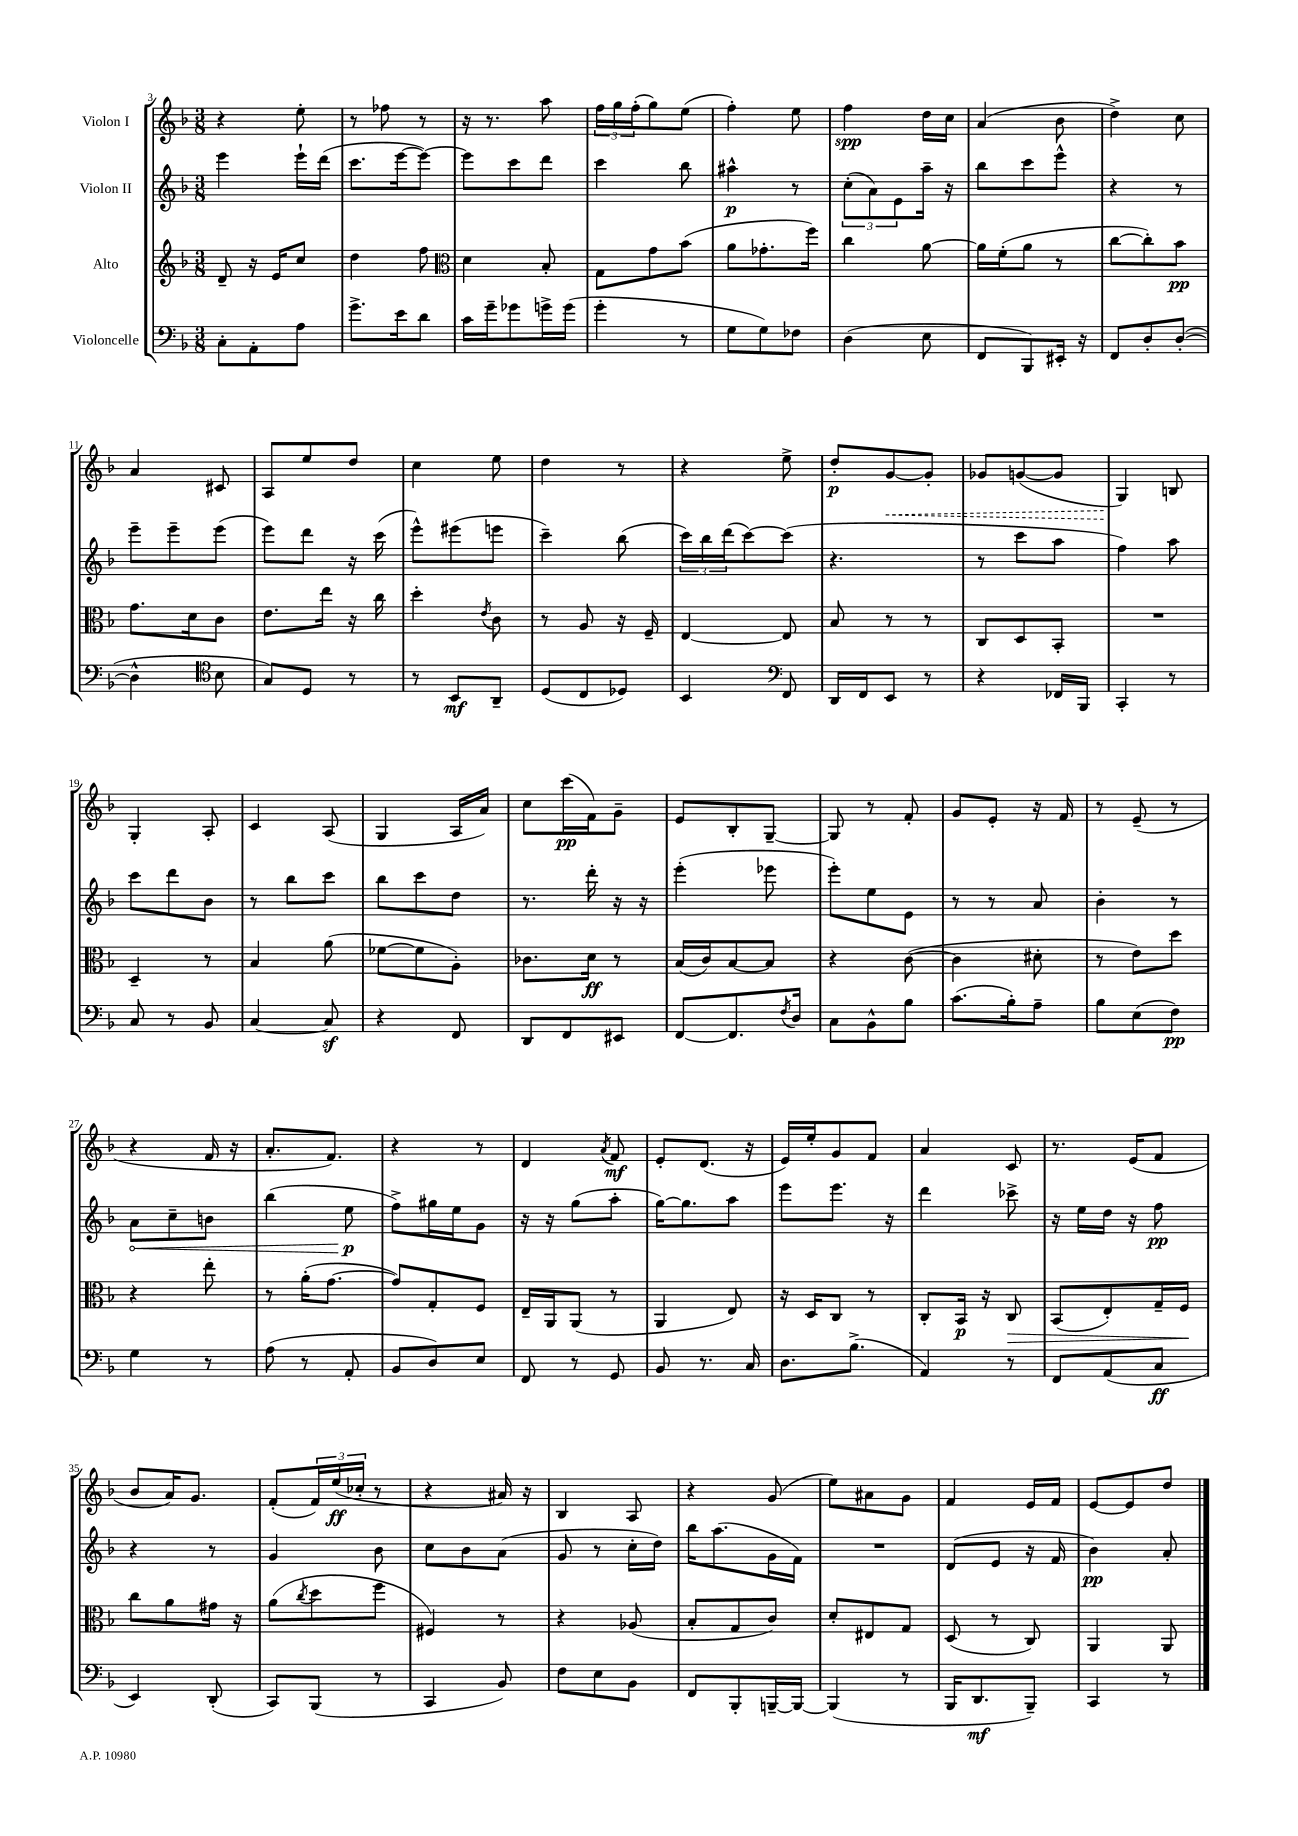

**kern	**kern	**kern	**kern
*staff4	*staff3	*staff2	*staff1
*clefF4	*clefG2	*clefG2	*clefG2
*k[b-]	*k[b-]	*k[b-]	*k[b-]
*M3/8	*M3/8	*M3/8	*M3/8
8C'\L	8d~/	4eee\	4r
8AA'\	16r	.	.
.	16e/LK	.	.
8A\J	8cc/J	16eee`\LL	8ee'\
.	.	(16ddd\JJ	.
=	=	=	=
8.g^\L	4dd\	8.ccc\L	8r
.	.	.	8ff-\
16e\k	.	[16eee\k	.
8d\J	8ff\	8eee\_J)	8r
=	=	=	=
*	*clefC3	*	*
16c\LL	4d\	8eee\]L	16r
16g~\J	.	.	8.r
8g-\	.	8ccc\	.
16g^\L	8B-'/	8ddd\J	8aa\
(16g\JJ	.	.	.
=	=	=	=
4g'\	8G\L	4ccc\	24ff\LL
.	.	.	24gg\
.	.	.	(24ff'\J
.	8g\	.	8gg\)
8r	(8b-\J	8bb-\	(8ee\J
=	=	=	=
8G\L	8a\L	4aa#^^\	4ff'\)
8G\)	8.g-'\	.	.
8F-\J	.	8r	8ee\
.	16ff\Jk)	.	.
=	=	=	=
(4D\	4cc\	(12cc'\L	4ff\
.	.	12a\)	.
.	.	12e\	.
8E\	[8a\	16aa~\Jk	16dd\LL
.	.	16r	16cc\JJ
=	=	=	=
8FF/L	16a\]LL	8bb-\L	(4a/
.	(16f'\J	.	.
8BBB-/)	8a\J	8ccc\	.
16EE#'/Jk	8r	8eee^^\J	8b-\
16r	.	.	.
=	=	=	=
8FF/L	[8cc\L	4r	4dd^\)
8D'/	8cc'\])	.	.
([8D'/J	8b-\J	8r	8cc\
=	=	=	=
4D^^\]	8.g\L	8eee~\L	4a/
.	.	8eee~\	.
.	16d\k	.	.
*clefC4	*	*	*
8B-\	8c\J	(8eee\J	8c#/
=	=	=	=
8G/L)	8.e\L	8eee\L)	8A/L
8D/J	.	8ddd\J	8ee/
.	16ee\Jk	.	.
8r	16r	16r	8dd/J
.	16cc\	(16ccc\	.
=	=	=	=
8r	4dd'\	8eee^^\L)	4cc\
8BB-/L	.	(8eee#\	.
.	8qe/	.	.
8AA~/J	8c\	8eee\J	8ee\
=	=	=	=
(8D/L	8r	4ccc~\)	4dd\
8C/	8A/	.	.
8D-/J)	16r	(8bb-\	8r
.	16F~/	.	.
=	=	=	=
4BB-/	[4E/	24ccc\LL)	4r
.	.	24bb-\	.
.	.	(24ddd\J	.
.	.	[8ccc\)	.
*clefF4	*	*	*
8FF/	8E/]	(8ccc\]J	8ee^\
=	=	=	=
16DD/LL	8B-/	4.r	8dd'/L
16FF/J	.	.	.
8EE/J	8r	.	[8g/
8r	8r	.	8g'/]J
=	=	=	=
4r	8C/L	8r	8g-/L
.	8D/	8ccc\L	([8g/
16FF-/LL	8BB-'/J	8aa\J	8g/]J
16BBB-/JJ	.	.	.
=	=	=	=
4CC'/	4.r	4ff\)	4G/)
8r	.	8aa\	8B/
=	=	=	=
8C/	4D~/	8ccc\L	4G'/
8r	.	8ddd\	.
8BB-/	8r	8b-\J	8A'/
=	=	=	=
[4C/	4B-/	8r	4c/
.	.	8bb-\L	.
8C/]	(8a\	8ccc\J	(8A/
=	=	=	=
4r	[8f-\L	8bb-\L	4G/
.	8f-\]	8ccc\	.
8FF/	8A'\J)	8dd\J	16A/LL
.	.	.	16a/JJ)
=	=	=	=
8DD/L	8.c-\L	8.r	8cc\L
8FF/	.	.	(16ccc\L
.	16d\Jk	16ddd'\	16f\J)
8EE#/J	8r	16r	8g~\J
.	.	16r	.
=	=	=	=
[8FF/L	(16B-/LL	(4eee'\	8e/L
.	16c/J)	.	.
8.FF/]	[8B-/	.	8B-'/
.	8B-/]J	8eee-\	[8G~/J
8qF/	.	.	.
16D/Jk	.	.	.
=	=	=	=
8C\L	4r	8eee'\L)	8G/]
8BB-^^\	.	8ee\	8r
8B-\J	([8c\	8e\J	8f'/
=	=	=	=
(8.c\L	4c\]	8r	8g/L
.	.	8r	8e'/J
16B-'\k)	.	.	.
8A~\J	8d#'\	8a/	16r
.	.	.	16f/
=	=	=	=
8B-\L	8r	4b-'\	8r
(8E\	8e\L)	.	(8e~/
8F\J)	8dd\J	8r	8r
=	=	=	=
4G\	4r	8a\L	4r
.	.	8cc~\	.
8r	8ee'\	8b\J	16f/
.	.	.	16r
=	=	=	=
(8A\	8r	(4bb-\	8.a'/L
8r	(16a'\LK	.	.
.	[8.g\J	.	8.f/J)
8AA'/	.	8ee\	.
=	=	=	=
8BB-/L	8g/]L)	8ff^\L)	4r
8D/)	8G'/	16gg#\L	.
.	.	16ee\J	.
8E/J	8F/J	8g\J	8r
=	=	=	=
8FF/	16E~/LL	16r	4d/
.	16AA/J	16r	.
8r	(8AA/J	(8gg\L	.
.	.	.	8qa/
8GG/	8r	8aa'\J	8f/
=	=	=	=
8BB-/	4AA/	[16gg\LK)	8e'/L
.	.	8.gg\]	.
8.r	.	.	(8.d/J
.	8E/)	8aa\J	.
16C/	.	.	16r
=	=	=	=
8.D\L	16r	8eee\L	16e/LL)
.	16D/LK	.	16ee'/J
.	8C/J	8.eee\J	8g/
(8.B-^\J	.	.	.
.	8r	.	8f/J
.	.	16r	.
=	=	=	=
4AA/)	8C'/L	4ddd\	4a/
.	16BB-/Jk	.	.
.	16r	.	.
8r	8C/	8ccc-^\	8c/
=	=	=	=
8FF/L	(8BB-/L	16r	8.r
.	.	16ee\LL	.
(8AA/	8E'/)	16dd\JJ	.
.	.	16r	(16e/LK
8C/J	16G~/L	8ff\	8f/J
.	16F/JJ	.	.
=	=	=	=
4EE/)	8cc\L	4r	8b-/L
.	8a\	.	16a/K)
.	.	.	8.g/J
(8DD'/	16g#\Jk	8r	.
.	16r	.	.
=	=	=	=
8CC/L)	(8a\L	4g/	(8f'/L
.	8qcc/	.	.
(8BBB-/J	8dd\	.	24f/L)
.	.	.	(24ee/
.	.	.	24cc-'/JJ
8r	8ff\J	8b-\	8r
=	=	=	=
4CC/	4F#/)	8cc\L	4r
.	.	8b-\	.
8BB-/)	8r	(8a\J	16a#/)
.	.	.	16r
=	=	=	=
8F\L	4r	8g/	4B-/
8E\	.	8r	.
8BB-\J	(8A-/	16cc'\LL	8A/
.	.	16dd\JJ)	.
=	=	=	=
8FF/L	8B-'/L	16bb-\LK	4r
.	.	(8.aa\	.
8BBB-'/	8G/	.	.
[16BBB~/L	8c/J)	16g\L	(8g/
16BBB/_JJ	.	16f\JJ)	.
=	=	=	=
(4BBB/]	8d'/L	4.r	8ee\L)
.	8E#/	.	8a#\
8r	8G/J	.	8g\J
=	=	=	=
16BBB-/LK	(8D/	(8d/L	4f/
8.DD/	.	.	.
.	8r	8e/J	.
8BBB-~/J)	8C/)	16r	16e/LL
.	.	16f/	16f/JJ
=	=	=	=
4CC/	4AA/	4b-\)	[8e/L
.	.	.	8e/]
8r	8AA/	8a'/	8dd/J
==	==	==	==
*-	*-	*-	*-
